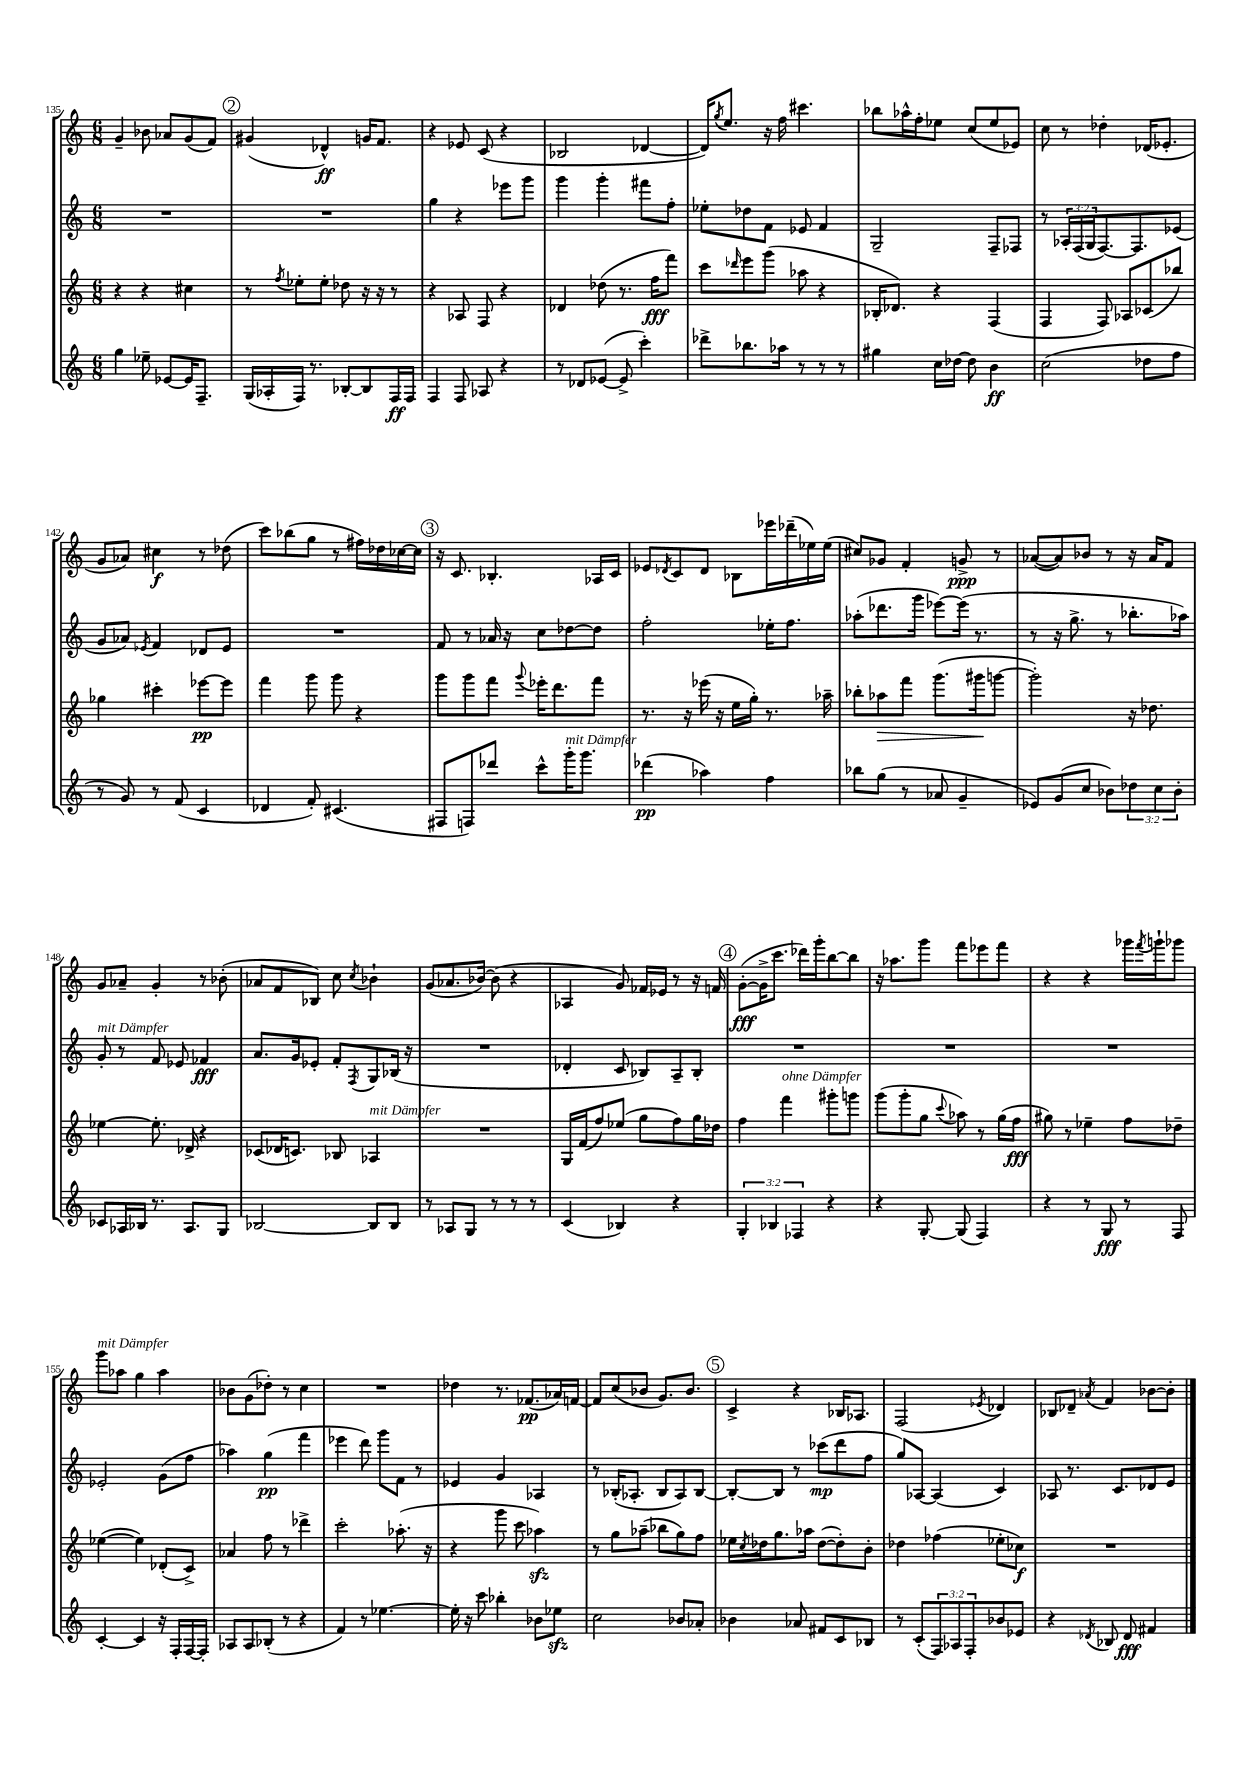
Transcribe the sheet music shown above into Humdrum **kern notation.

**kern	**dynam	**kern	**dynam	**kern	**dynam	**kern	**dynam
*part4	*part4	*part3	*part3	*part2	*part2	*part1	*part1
*staff4	*staff4	*staff3	*staff3	*staff2	*staff2	*staff1	*staff1
*clefG2	*	*clefG2	*	*clefG2	*	*clefG2	*
*k[]	*	*k[]	*	*k[]	*	*k[]	*
*M6/8	*	*M6/8	*	*M6/8	*	*M6/8	*
=135	=135	=135	=135	=135	=135	=135	=135
4gg\	.	4r	.	2.r	.	4g~/	.
8ee-X~\	.	4r	.	.	.	8b-X\	.
[8e-X/L	.	.	.	.	.	8a-X/L	.
16e-/K]	.	4cc#X\	.	.	.	(8g/	.
8.F~/J	.	.	.	.	.	.	.
.	.	.	.	.	.	8f/J)	.
!!LO:REH:place=s1:t=2
=136	=136	=136	=136	=136	=136	=136	=136
(16G/LL	.	8r	.	2.r	.	(4g#X/	.
16A-X'/	.	.	.	.	.	.	.
.	.	8qff/	.	.	.	.	.
16F/JJ)	.	8ee-X'\L	.	.	.	.	.
8.r	.	.	.	.	.	.	.
.	.	8ee-'\J	.	.	.	4d-X^^/)	ff
[8B-X'/L	.	8dd-X\	.	.	.	.	.
8B-/]	.	16r	.	.	.	16gn/KL	.
.	.	16r	.	.	.	8.f/J	.
16F/L	ff	8r	.	.	.	.	.
16F/JJ	.	.	.	.	.	.	.
=137	=137	=137	=137	=137	=137	=137	=137
4F/	.	4r	.	4gg\	.	4r	.
8F/	.	8A-X/	.	4r	.	8e-X/	.
8A-X/	.	8F/	.	.	.	(8c/	.
4r	.	4r	.	8eee-X\L	.	4r	.
.	.	.	.	8ggg\J	.	.	.
=138	=138	=138	=138	=138	=138	=138	=138
8r	.	4d-X/	.	4ggg\	.	2B-X/	.
8d-X/L	.	.	.	.	.	.	.
([8e-X/J	.	(8dd-X\	.	4ggg'\	.	.	.
8e-^/]	.	8.r	.	.	.	.	.
4ccc'\)	.	.	.	8fff#X\L	.	[4d-X/	.
.	.	16ff\KL	fff	.	.	.	.
.	.	8fff\J)	.	8ff'\J	.	.	.
=139	=139	=139	=139	=139	=139	=139	=139
8ddd-X^\L	.	8ccc\L	.	8ee-X'\L	.	16d-/KL])	.
.	.	.	.	.	.	8qgg/	.
.	.	.	.	.	.	8.ee/J	.
.	.	16qqddd-X/	.	.	.	.	.
8.bb-X\	.	8eee\	.	8dd-X\	.	.	.
.	.	(8ggg\J	.	8f\J	.	16r	.
16aa-X\Jk	.	.	.	.	.	16ff\	.
8r	.	8aa-X\	.	8e-X/	.	4.ccc#X\	.
8r	.	4r	.	4f/	.	.	.
8r	.	.	.	.	.	.	.
=140	=140	=140	=140	=140	=140	=140	=140
4gg#X\	.	16B-X'/KL	.	2G~/	.	8bb-X\L	.
.	.	8.d-X/J)	.	.	.	.	.
.	.	.	.	.	.	16aa-X^^\L	.
.	.	.	.	.	.	16ff'\J	.
16cc\LL	.	4r	.	.	.	8ee-X\J	.
[16dd-X\JJ	.	.	.	.	.	.	.
8dd-\]	.	.	.	.	.	(8cc/L	.
4b\	ff	(4F/	.	8F~/L	.	8ee-/	.
.	.	.	.	8F-X/J	.	8e-X/J)	.
=141	=141	=141	=141	=141	=141	=141	=141
(2cc\	.	4F/	.	8r	.	8cc\	.
.	.	.	.	24A-X'/LL	.	8r	.
.	.	.	.	(24F/	.	.	.
.	.	.	.	24G/J	.	.	.
.	.	8F/)	.	[8.F/)	.	4dd-X'\	.
.	.	8A-X/L	.	.	.	.	.
.	.	.	.	8.F/]	.	.	.
8dd-X\L	.	(8c-X/	.	.	.	(16d-X/KL	.
.	.	.	.	.	.	8.e-X'/J	.
8ff\J	.	8bb-X/J)	.	(8e-X/J	.	.	.
!!LO:LB:g=z
=142	=142	=142	=142	=142	=142	=142	=142
8r	.	4gg-X\	.	8g/L	.	8g/L	.
8g/)	.	.	.	8a-X/J)	.	8a-X/J)	.
.	.	.	.	8qe-X/	.	.	.
8r	.	4ccc#X'\	.	4f/	.	4cc#X\	f
(8f/	.	.	.	.	.	.	.
4c/	.	[8eee-X\L	pp	8d-X/L	.	8r	.
.	.	8eee-\J]	.	8e-/J	.	(8dd-X\	.
=143	=143	=143	=143	=143	=143	=143	=143
4d-X/	.	4fff\	.	2.r	.	8ccc\L)	.
.	.	.	.	.	.	(8bb-X\	.
8f'/)	.	8ggg\	.	.	.	8gg\J	.
(4.c#X/	.	8ggg\	.	.	.	8r	.
.	.	4r	.	.	.	16ff#X\LL)	.
.	.	.	.	.	.	16dd-X\	.
.	.	.	.	.	.	[16cc-X\	.
.	.	.	.	.	.	16cc-\JJ]	.
!!LO:REH:place=s1:t=3
=144	=144	=144	=144	=144	=144	=144	=144
8F#X/L	.	8ggg\L	.	8f/	.	16r	.
.	.	.	.	.	.	8.c/	.
8Fn/)	.	8ggg\	.	8r	.	.	.
8ddd-X/J	.	8fff\J	.	16a-X/	.	4.B-X'/	.
.	.	.	.	16r	.	.	.
.	.	8qqggg/	.	.	.	.	.
8ccc^^\L	.	16eee-X'\KL	.	8cc\L	.	.	.
.	.	8.ddd\	.	.	.	.	.
!LO:TX:a:i:t=mit Dämpfer	!	!	!	!	!	!	!
16ggg'\K	.	.	.	[8dd-X\	.	.	.
8.ggg\J	.	.	.	.	.	.	.
.	.	8fff\J	.	8dd-\J]	.	16A-X/LL	.
.	.	.	.	.	.	16c/JJ	.
=145	=145	=145	=145	=145	=145	=145	=145
(4ddd-X\	pp	8.r	.	2ff'\	.	8e-X/L	.
.	.	.	.	.	.	8qd-X/	.
.	.	.	.	.	.	8c/	.
.	.	16r	.	.	.	.	.
4aa-X\)	.	(16eee-X\	.	.	.	8d-/J	.
.	.	16r	.	.	.	.	.
.	.	16ee\LL	.	.	.	8B-X\L	.
.	.	16gg'\JJ)	.	.	.	.	.
4ff\	.	8.r	.	16ee-X'\KL	.	16eee-X\L	.
.	.	.	.	8.ff\J	.	(16ddd-X~\	.
.	.	.	.	.	.	16ee-X\)	.
.	.	16aa-X~\	.	.	.	(16ee-\JJ	.
=146	=146	=146	=146	=146	=146	=146	=146
8bb-X\L	.	8bb-X'\L	.	(8aa-X'\L	.	8cc#X/L)	.
!	!	!	!LO:HP:b	!	!	!	!
(8gg\J	.	8aa-X\	>	8.ddd-X\	.	8g-X/J	.
8r	.	8fff\J	.	.	.	4f'/	.
.	.	.	.	16ggg\Jk	.	.	.
8a-X/	.	(8.ggg\L	.	[8eee-X\L)	.	.	.
4g~/	.	.	.	(16eee-\Jk]	.	8gn^/	ppp
.	.	16ggg#X\k	.	8.r	.	.	.
.	.	[8gggn\J	]	.	.	8r	.
=147	=147	=147	=147	=147	=147	=147	=147
8e-X/L)	.	2ggg'\])	.	8r	.	([8a-X/L	.
(8g/	.	.	.	16r	.	8a-/])	.
.	.	.	.	8.gg^\	.	.	.
8cc/J	.	.	.	.	.	8b-X/J	.
8b-X\L)	.	.	.	8r	.	8r	.
12dd-X\	.	16r	.	8.bb-X'\L	.	16r	.
.	.	8.dd-X\	.	.	.	16a-/KL	.
12cc\	.	.	.	.	.	.	.
.	.	.	.	.	.	8f/J	.
12b-'\J	.	.	.	.	.	.	.
.	.	.	.	16aa-X\Jk)	.	.	.
!!LO:LB:g=z
=148	=148	=148	=148	=148	=148	=148	=148
!	!	!	!	!LO:TX:a:i:t=mit Dämpfer	!	!	!
8c-X/L	.	[4ee-X\	.	8g'/	.	8g/L	.
16A-X/L	.	.	.	8r	.	8a-X~/J	.
16B-X/JJ	.	.	.	.	.	.	.
8.r	.	8.ee-'\]	.	8f/	.	4g'/	.
.	.	.	.	8e-X/	.	.	.
8.A-/L	.	16d-X^/	.	.	.	.	.
.	.	4r	.	4f-X/	fff	8r	.
8G/J	.	.	.	.	.	(8b-X'\	.
=149	=149	=149	=149	=149	=149	=149	=149
[2B-X/	.	(8c-X/L	.	8.a/L	.	8a-X/L	.
.	.	16d-X/K	.	.	.	8f/	.
.	.	8.cn/J)	.	16g/k	.	.	.
.	.	.	.	8e-X'/J	.	8B-X/J)	.
.	.	8B-X/	.	8f'/L	.	8cc\	.
.	.	.	.	8qF/	.	8qcc/	.
!	!	!LO:TX:a:i:t=mit Dämpfer	!	!	!	!	!
8B-/L]	.	4A-X/	.	8G/	.	4b-X`\	.
8B-/J	.	.	.	(16B-X/Jk	.	.	.
.	.	.	.	16r	.	.	.
=150	=150	=150	=150	=150	=150	=150	=150
8r	.	2.r	.	2.r	.	(8g/L	.
8A-X/L	.	.	.	.	.	8.a-X/	.
8G/J	.	.	.	.	.	.	.
.	.	.	.	.	.	[16b-X/Jk)	.
8r	.	.	.	.	.	(8b-\]	.
8r	.	.	.	.	.	4r	.
8r	.	.	.	.	.	.	.
=151	=151	=151	=151	=151	=151	=151	=151
(4c/	.	16G/LL	.	4d-X'/	.	4A-X/	.
.	.	(16f/J	.	.	.	.	.
.	.	8ff/)	.	.	.	.	.
4B-X/)	.	(8ee-X/J	.	8c/	.	8g/)	.
.	.	8gg\L	.	8B-X/L)	.	16f-X/LL	.
.	.	.	.	.	.	16e-X/JJ	.
4r	.	8ff\)	.	8A~/	.	8r	.
.	.	16gg\L	.	8B-'/J	.	16r	.
.	.	16dd-X\JJ	.	.	.	16fn/	.
!!LO:REH:place=s1:t=4
=152	=152	=152	=152	=152	=152	=152	=152
6G'/	.	4ff\	.	2.r	.	([8g'\L	fff
.	.	.	.	.	.	16g^\K]	.
6B-X/	.	.	.	.	.	.	.
.	.	.	.	.	.	8.ccc\J	.
!	!	!LO:TX:a:i:t=ohne Dämpfer	!	!	!	!	!
.	.	4fff\	.	.	.	.	.
6F-X/	.	.	.	.	.	.	.
.	.	.	.	.	.	16ddd-X\LL)	.
.	.	.	.	.	.	16ggg'\J	.
4r	.	8ggg#X'\L	.	.	.	[8bb\	.
.	.	8gggn\J	.	.	.	8bb\J]	.
=153	=153	=153	=153	=153	=153	=153	=153
4r	.	(8ggg\L	.	2.r	.	16r	.
.	.	.	.	.	.	8.aa-X\L	.
.	.	8ggg'\	.	.	.	.	.
[8G'/	.	8gg\J	.	.	.	8ggg\J	.
.	.	8qqccc/	.	.	.	.	.
(8G/]	.	8aa-X\)	.	.	.	8fff\L	.
4F/)	.	8r	.	.	.	8eee-X\	.
.	.	(16gg\LL	.	.	.	8fff\J	.
.	.	16ff\JJ	fff	.	.	.	.
=154	=154	=154	=154	=154	=154	=154	=154
4r	.	8gg#X\)	.	2.r	.	4r	.
.	.	8r	.	.	.	.	.
8r	.	4ee-X~\	.	.	.	4r	.
8G/	fff	.	.	.	.	.	.
8r	.	8ff\L	.	.	.	16ggg-X\LL	.
.	.	.	.	.	.	8qfff/	.
.	.	.	.	.	.	16gggn`\J	.
8F/	.	8dd-X~\J	.	.	.	8ggg-X\J	.
!!LO:LB:g=z
=155	=155	=155	=155	=155	=155	=155	=155
!	!	!	!	!	!	!LO:TX:a:i:t=mit Dämpfer	!
[4c'/	.	([4ee-X\	.	2e-X'/	.	8ggg\L	.
.	.	.	.	.	.	8aa-X\J	.
4c/]	.	4ee-\])	.	.	.	4gg\	.
16r	.	(8d-X'/L	.	(8g\L	.	4aa-\	.
16F'/LL	.	.	.	.	.	.	.
[16F/	.	8c^/J)	.	8ff\J	.	.	.
16F'/JJ]	.	.	.	.	.	.	.
=156	=156	=156	=156	=156	=156	=156	=156
8A-X/L	.	4a-X/	.	4aa-X\)	.	8b-X\L	.
8A-/	.	.	.	.	.	(8g\	.
(8B-X'/J	.	8ff\	.	(4gg\	pp	8dd-X'\J)	.
8r	.	8r	.	.	.	8r	.
4r	.	4ddd-X^\	.	4fff\	.	4cc\	.
=157	=157	=157	=157	=157	=157	=157	=157
4f/)	.	2ccc'\	.	4eee-X\	.	2.r	.
8r	.	.	.	8ddd\)	.	.	.
[4.ee-X\	.	.	.	8ggg\L	.	.	.
.	.	(8.aa-X'\	.	8f\J	.	.	.
.	.	.	.	8r	.	.	.
.	.	16r	.	.	.	.	.
=158	=158	=158	=158	=158	=158	=158	=158
16ee-'\]	.	4r	.	4e-X/	.	4dd-X\	.
16r	.	.	.	.	.	.	.
8ccc\	.	.	.	.	.	.	.
4bb-X'\	.	8ggg\	.	4g/	.	8.r	.
.	.	8ccc\	.	.	.	.	.
.	.	.	.	.	.	(8.f-X/L	pp
8b-X\L	.	4aa-Xzz\)	.	4A-X/	.	.	.
8ee-Xzz\J	.	.	.	.	.	16a-X/L)	.
.	.	.	.	.	.	[16fn/JJ	.
=159	=159	=159	=159	=159	=159	=159	=159
2cc\	.	8r	.	8r	.	8f/L]	.
.	.	8gg\L	.	(16B-X'/KL	.	(8cc/	.
.	.	.	.	8.A-X'/J	.	.	.
.	.	(8aa-X~\J	.	.	.	8b-X/J	.
.	.	8bb-X\L	.	8B-/L	.	8.g/L)	.
8b-X/L	.	8gg\)	.	8A-/)	.	.	.
.	.	.	.	.	.	8.b-/J	.
8a-X'/J	.	8ff\J	.	[8B-/J	.	.	.
!!LO:REH:place=s1:t=5
=160	=160	=160	=160	=160	=160	=160	=160
4b-X\	.	16ee-X\LL	.	8B-'/L_	.	4c^/	.
.	.	8qcc/	.	.	.	.	.
.	.	16dd-X\J	.	.	.	.	.
.	.	8.gg\	.	8B-/J]	.	.	.
8a-X/	.	.	.	8r	.	4r	.
.	.	16aa-X\Jk	.	.	.	.	.
8f#X/L	.	([8dd-\L	.	(8ccc-X\L	mp	.	.
8c/	.	8dd-'\])	.	8ddd\	.	16B-X/KL	.
.	.	.	.	.	.	8.A-X/J	.
8B-X/J	.	8b'\J	.	8ff\J	.	.	.
=161	=161	=161	=161	=161	=161	=161	=161
8r	.	4dd-X\	.	8gg/L)	.	(2F/	.
(8c'/L	.	.	.	[8A-X/J	.	.	.
12F/)	.	(4ff-X\	.	(4A-/]	.	.	.
12A-X/	.	.	.	.	.	.	.
12F'/	.	.	.	.	.	.	.
.	.	.	.	.	.	8qe-X/	.
8b-X/	.	8ee-X'\L	.	4c/)	.	4d-X/)	.
8e-X/J	.	8cc-X\J)	f	.	.	.	.
=162	=162	=162	=162	=162	=162	=162	=162
4r	.	2.r	.	8A-X/	.	8B-X/L	.
.	.	.	.	8.r	.	8d-X~/J	.
8qd-X/	.	.	.	.	.	8qa-X/	.
8B-X/	.	.	.	.	.	4f/	.
.	.	.	.	8.c/L	.	.	.
8d-/	fff	.	.	.	.	.	.
4f#X/	.	.	.	8d-X/	.	[8b-X\L	.
.	.	.	.	8e/J	.	8b-'\J]	.
==	==	==	==	==	==	==	==
*-	*-	*-	*-	*-	*-	*-	*-
